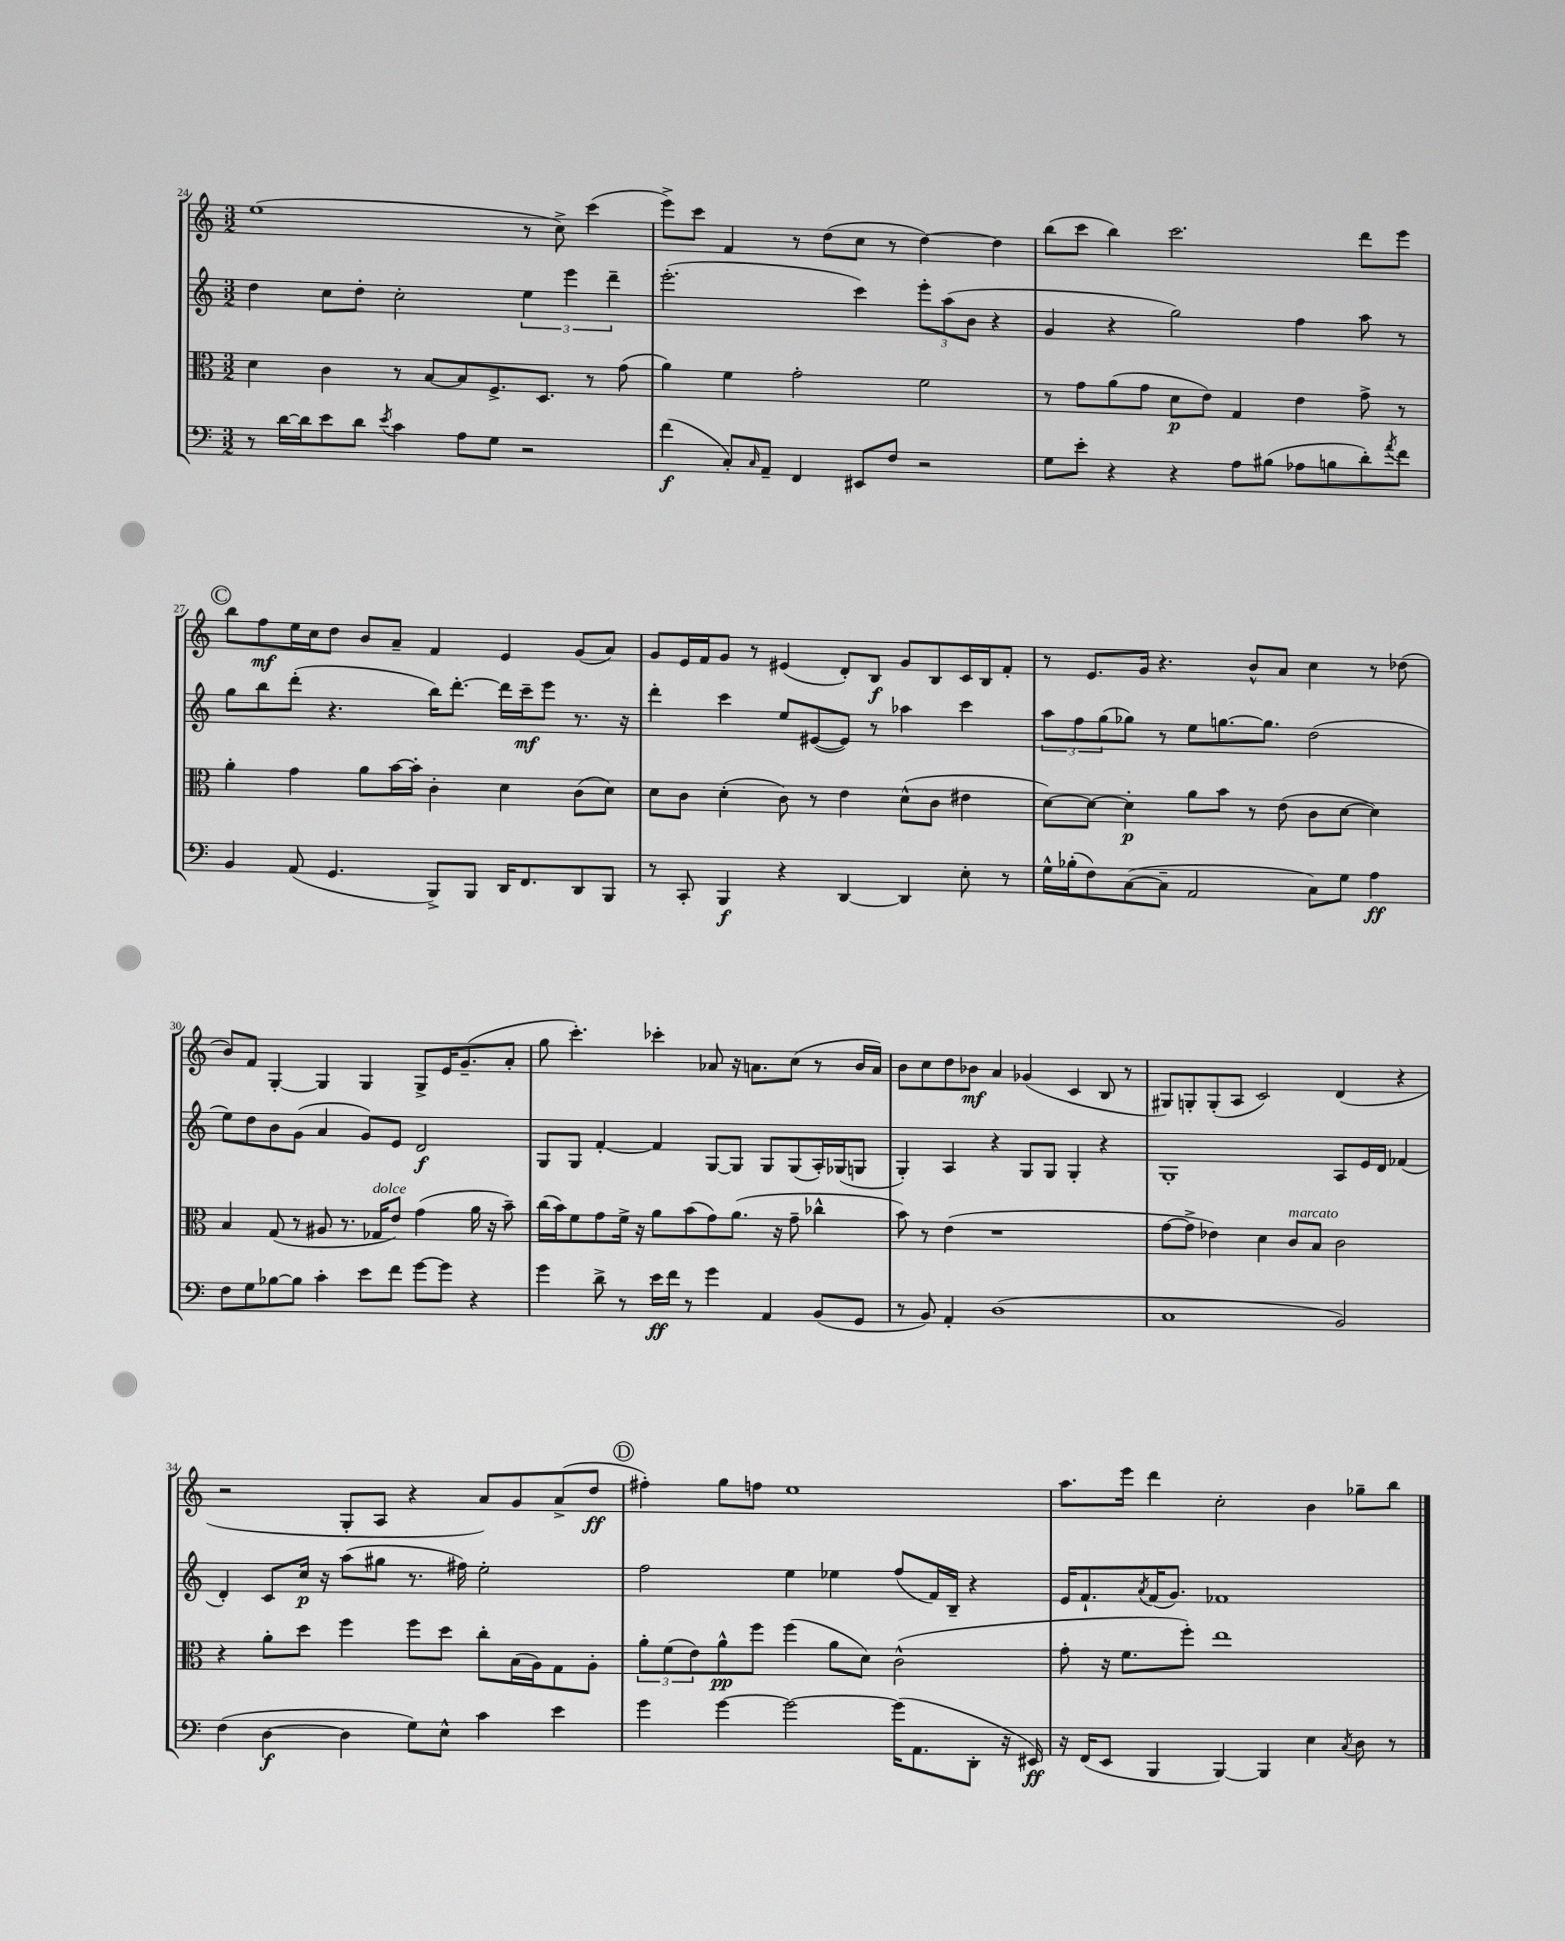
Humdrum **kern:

**kern	**kern	**kern	**kern
*staff4	*staff3	*staff2	*staff1
*clefF4	*clefC3	*clefG2	*clefG2
*k[]	*k[]	*k[]	*k[]
*M3/2	*M3/2	*M3/2	*M3/2
8r	4d\	4dd\	(1ee
[16d\LL	.	.	.
16d\]J	.	.	.
8e\	4c\	8cc\L	.
8d\J	.	8dd'\J	.
8qe/	.	.	.
4c\	8r	2cc'\	.
.	[8B/L	.	.
8A\L	8B/]	.	.
8G\J	8.F^/	.	.
2r	.	6ee\	8r
.	8.D/J	.	.
.	.	.	8cc^\)
.	.	6eee\	.
.	8r	.	(4ccc\
.	.	6ddd~\	.
.	(8g\	.	.
=	=	=	=
(4f\	4a\)	(2.eee'\	8eee^\L)
.	.	.	8ccc\J
8C'/L)	4f\	.	4f/
16qqC/	.	.	.
8AA~/J	.	.	.
4FF/	2g'\	.	8r
.	.	.	(8dd\L
8EE#/L	.	4ccc\)	8cc\J
8F/J	.	.	8r
2r	2f\	12eee'\L	[4dd\)
.	.	(12aa\	.
.	.	12b\J	.
.	.	4r	4dd\]
=	=	=	=
8G\L	8r	4g/	(8bb\L
8e'\J	8g\L	.	8ccc\J
4r	(8a\	4r	4bb\)
.	8g\J	.	.
4r	8d\L	2gg\)	2.ccc\
.	8e\J)	.	.
8A\L	4G/	.	.
(8B#\J	.	.	.
8A-\L	4e\	4ff\	.
8B\	.	.	.
8d'\)	8g^\	8aa\	8ddd\L
8qa/	.	.	.
8f\J	8r	8r	8eee\J
=	=	=	=
4BB/	4a'\	8gg\L	8bb\L
.	.	8bb\	8ff\
(8AA/	4g\	(8ddd'\J	16ee\L
.	.	.	16cc\J
4.GG/	.	4.r	8dd\J
.	8a\L	.	8b/L
.	[16b\L	.	8a~/J
.	16b'\]JJ	.	.
8BBB^/L)	4c'\	16bb\LK)	4f/
.	.	[8.ddd'\J	.
8BBB/J	.	.	.
16DD/LK	4d\	16ddd\]LL	4e/
8.FF/	.	16ccc~\J	.
.	.	8eee\J	.
8DD/	(8c\L	8.r	(8g/L
8BBB/J	8d\J)	.	8a/J)
.	.	16r	.
=	=	=	=
8r	8d\L	4ddd'\	8g/L
8CC'/	8c\J	.	16e/L
.	.	.	16f/J
4BBB/	(4d'\	4ccc\	8g/J
.	.	.	8r
4r	8c\)	8ee/L	(4e#/
.	8r	([8e#/	.
[4DD/	4e\	8e#/]J)	8d'/L)
.	.	8r	8B/J
4DD/]	(8d^^\L	4aa-\	8g/L
.	8c\J	.	8B/
8E'\	4e#\	4ccc\	16c/L
.	.	.	16B/J
8r	.	.	8f'/J
=	=	=	=
16G^^\LL	[8d\L)	12aa\L	8r
(16B-'\J	.	.	.
.	.	12ff\	.
8F\)	8d\_J	.	8.e/L
.	.	(12gg\	.
([8C\	4d'\]	8gg-\J)	.
.	.	.	16g/Jk
8C~\]J	.	8r	4.r
2AA/	8a\L	8ee\L	.
.	8b\J	[8.gg\	.
.	8r	.	8b^^/L
.	.	8.gg\]J	.
.	(8e\	.	8a/J
8C\L)	8c\L	(2dd\	4cc\
8G\J	[8d\J	.	.
4A\	4d\])	.	8r
.	.	.	(8dd-\
=	=	=	=
8F\L	4B/	8ee\L)	8b/L)
8G\	.	8dd\	8f/J
[8B-\	(8G/	8b\	[4G'/
8B-\]J	8r	(8g\J	.
4c'\	8A#/	4a/	4G/]
.	8.r	.	.
8e\L	.	8g/L)	4G/
.	16G-/LK	.	.
8f\J	8e/J)	8e/J	.
[8g\L	(4g\	2d/	8G^/L
8g\]J	.	.	16e/K
.	.	.	(8.g~/
4r	16a\	.	.
.	16r	.	.
.	8b~\)	.	8a'/J
=	=	=	=
4g\	(16cc\LL	8G/L	8gg\
.	16b\J)	.	.
.	8f\	8G/J	4.ccc'\)
8d^\	8g\	[4f'/	.
8r	16f^\Jk	.	.
.	16r	.	.
16e\LL	8a\L	4f/]	4ccc-'\
16f\JJ	.	.	.
8r	(8b\	.	.
4g\	8g\)	[8G/L	8a-/
.	(8.a\J	8G/]J	16r
.	.	.	8.a\L
4AA/	.	8G/L	.
.	16r	.	.
.	8g~\	(8G/	(8cc\J
(8BB/L	4cc-^^\	16A'/L)	8r
.	.	(16G-/J	.
8GG/J	.	8G/J	16b/LL
.	.	.	16a/JJ)
=	=	=	=
8r	8b\)	4G'/)	8b\L
8BB/)	8r	.	8cc\
4AA'/	(4e\	4A/	8dd\
.	.	.	8b-\J
(1D	1r	4r	4a/
.	.	8G/L	(4g-/
.	.	8G/J	.
.	.	4G'/	4c/
.	.	4r	8B/
.	.	.	8r
=	=	=	=
1C	[8g\L	1G'	8G#/L)
.	8g^\]J	.	8G'/
.	4e-\)	.	(8G'/
.	.	.	8A/J
.	4d\	.	2c/)
.	8c/L	.	.
.	8B/J	.	.
2BB/)	2c\	8A/L	(4d/
.	.	16e/L	.
.	.	16d/JJ	.
.	.	(4f-/	4r
=	=	=	=
(4F\	4r	4d'/)	2r
[4D\	8a'\L	8c/L	.
.	8dd\J	16cc/Jk	.
.	.	16r	.
4D\]	4ff\	(8aa\L	8G'/L
.	.	8gg#\J	8A/J
8G\L)	8ff\L	8.r	4r
8E^^\J	8dd\J	.	.
.	.	16ff#\)	.
4c\	8cc'\L	2ee'\	8a/L)
.	(16B\L	.	8g/
.	16A\J)	.	.
4e\	8G\	.	(8a^/
.	8A'\J	.	8dd/J
=	=	=	=
4g\	12a'\L	2ff\	4ff#'\)
.	(12f\	.	.
.	12e\)	.	.
[4g\	8a^^\	.	8gg\L
.	8ff\J	.	8ff\J
2g\_	(4ff\	4ee\	1ee
.	8a\L	4ee-\	.
.	8d\J)	.	.
(16g\]LK	(2c^^\	(8ff/L	.
8.AA\	.	.	.
.	.	16f/L)	.
.	.	16B~/JJ	.
8DD'\J	.	4r	.
16r	.	.	.
16EE#/)	.	.	.
=	=	=	=
16r	8g'\	16e/LK	8.aa\L
(16FF/LK	.	8.f`/	.
8EE/J	16r	.	.
.	8.f\L	.	16eee\Jk
.	.	8qa/	.
4BBB/	.	(16f/K	4ddd\
.	.	8.g/J)	.
.	8ff'\J)	.	.
[4BBB/)	1ee	1f-	2cc'\
4BBB/]	.	.	.
4E\	.	.	4b\
8qC/	.	.	.
8D\	.	.	8gg-~\L
8r	.	.	8bb\J
==	==	==	==
*-	*-	*-	*-
